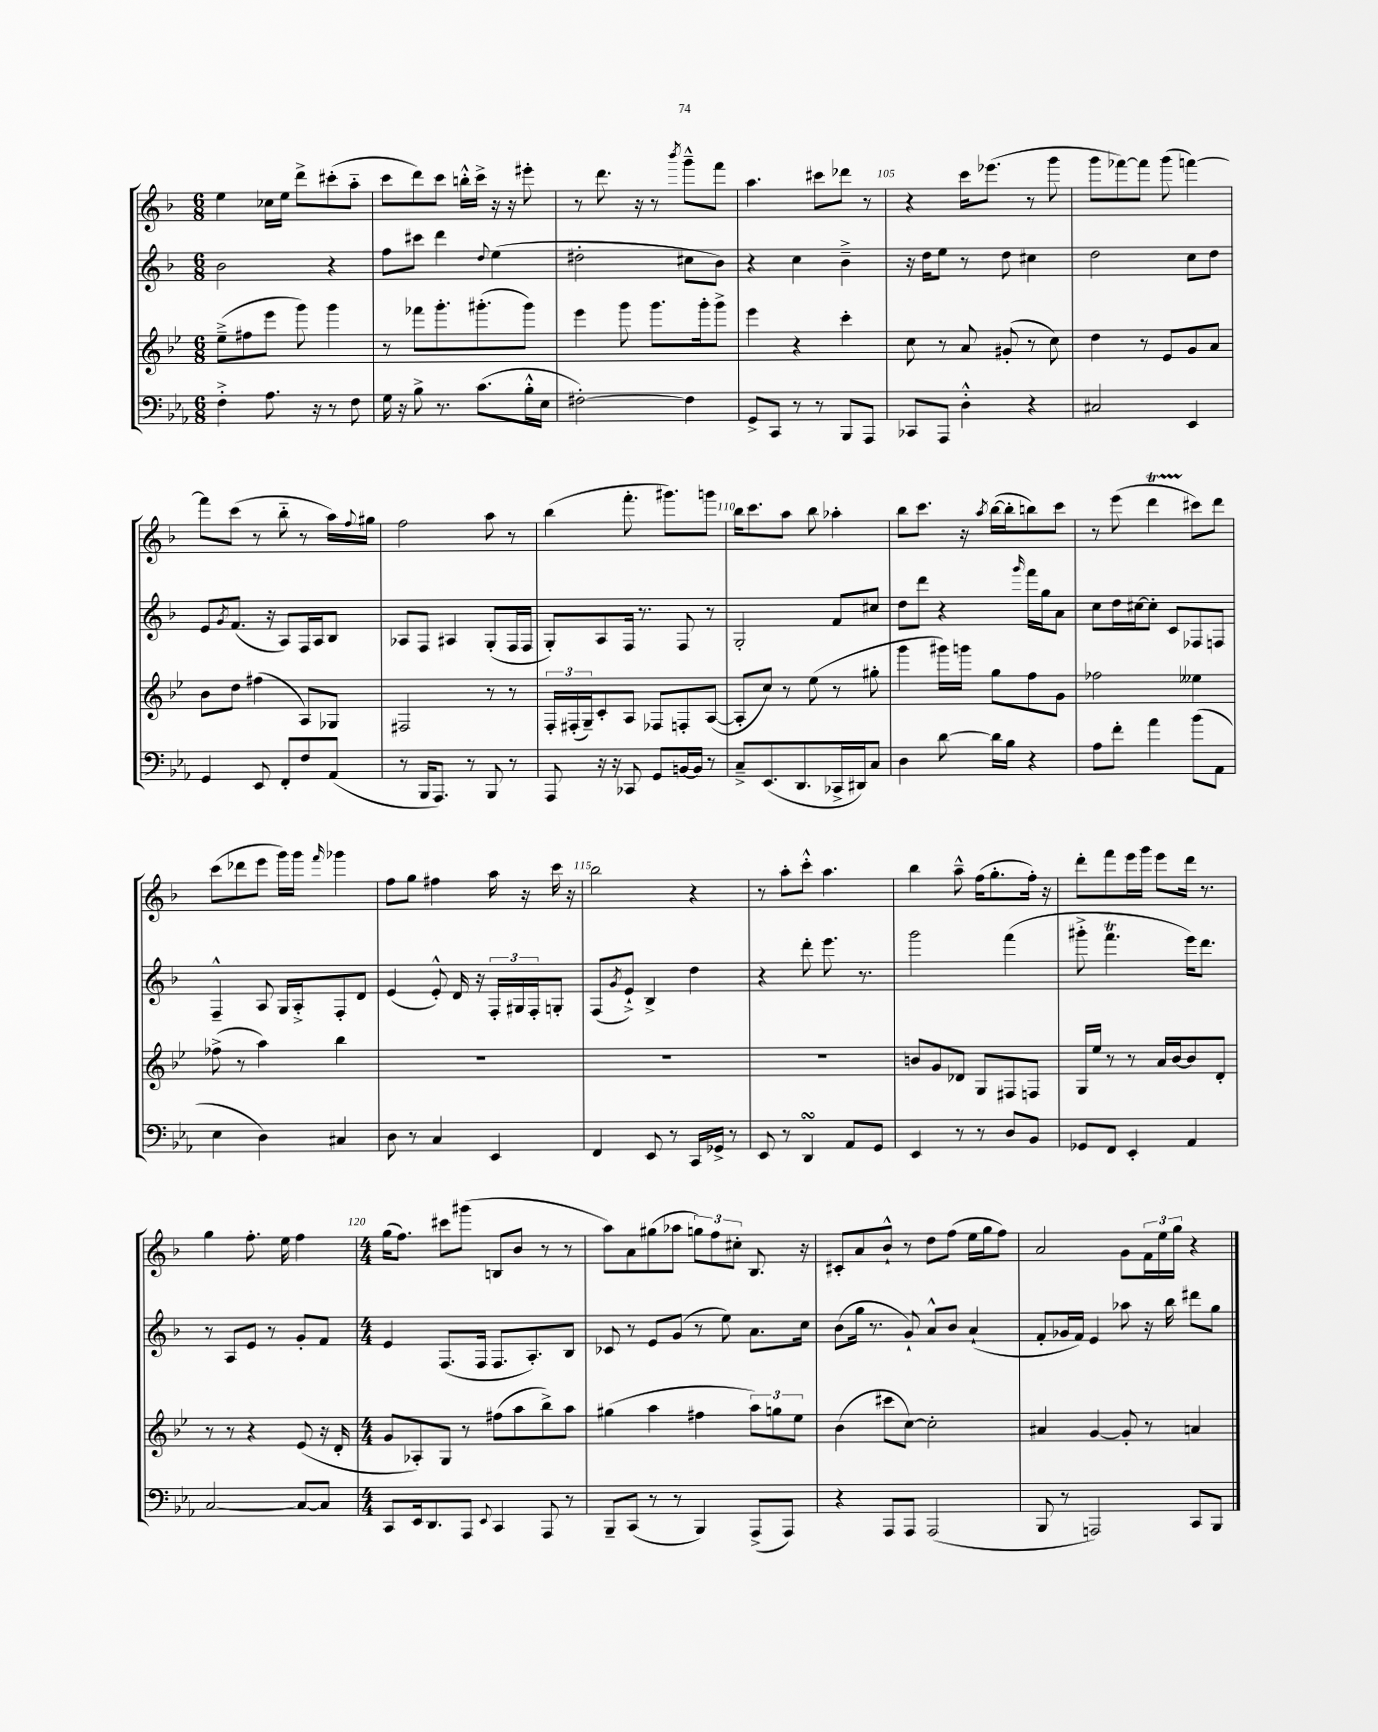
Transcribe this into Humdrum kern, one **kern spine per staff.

**kern	**kern	**kern	**kern
*part4	*part3	*part2	*part1
*staff4	*staff3	*staff2	*staff1
*clefF4	*clefG2	*clefG2	*clefG2
*k[b-e-a-]	*k[b-e-]	*k[b-]	*k[b-]
*M6/8	*M6/8	*M6/8	*M6/8
=101	=101	=101	=101
4F'^\	(8ee-~^\L	2b-\	4ee\
.	8ff#X\	.	.
8.A-\	8eee-\J	.	16cc-X\LL
.	.	.	16ee\JJ
.	8ggg\)	.	8ddd^\L
16r	.	.	.
8r	4ggg\	4r	(8ccc#X'\
8F\	.	.	8aa\J
=102	=102	=102	=102
16G\	8r	8ff\L	8ccc\L
16r	.	.	.
8B-^\	8fff-X\L	8ccc#X\J	8ddd\)
8.r	8.ggg'\	4ddd\	8ccc\J
.	.	.	16bbn'^^\LL
(8.c\L	(8.ggg#X'\	.	16ccc^\JJ
.	.	8qqdd/	.
.	.	(4ee\	16r
.	.	.	16r
16B-'^^\L	8ggg#\J)	.	8eee#X'\
16E-\JJ	.	.	.
=103	=103	=103	=103
[2F#X'\)	4eee-\	2dd#X'\	8r
.	.	.	8.ddd\
.	8ggg\	.	.
.	.	.	16r
.	8.ggg\L	.	8r
.	.	.	8qbbb-/
4F#\]	.	8cc#X\L	8ggg~^^\L
.	16ggg'\k	.	.
.	8ggg^\J	8b-\J)	8fff\J
=104	=104	=104	=104
8GG^/L	4eee-\	4r	4.aa\
8CC/J	.	.	.
8r	4r	4cc\	.
8r	.	.	8ccc#X\L
8BBB-/L	4ccc'\	4b-~^\	8ddd-X\J
8AAA-/J	.	.	8r
=105	=105	=105	=105
8CC-X/L	8cc\	16r	4r
.	.	16dd\KL	.
8AAA-/J	8r	8ee\J	.
4D'^^\	8a/	8r	16ccc\KL
.	.	.	(8.eee-X\J
.	(8g#X'/	8dd\	.
4r	8r	4cc#X\	8r
.	8cc\)	.	8ggg\
=106	=106	=106	=106
2C#X/	4dd\	2dd\	8ggg\L
.	.	.	[8fff-X\)
.	8r	.	8fff-\J]
.	8e-/L	.	(8ggg\
4EE-/	8g/	8cc\L	[4fffn\)
.	8a/J	8dd\J	.
!!LO:LB:g=z
=107	=107	=107	=107
4GG/	8b-\L	8e/L	8fff\L]
.	.	8qg/	.
.	8dd\J	(8.f/J	(8ccc\J
8EE-/	(4ff#X\	.	8r
.	.	16r	.
8FF'/L	.	8A/L)	8bb-\
8F/	8A/L)	16F/L	8r
.	.	16A/J	.
(8AA-/J	8G-X/J	8B-/J	16aa\LL)
.	.	.	8qqff/
.	.	.	16gg#X\JJ
=108	=108	=108	=108
8r	2F#X/	8A-X/L	2ff\
16BBB-/KL	.	8F/J	.
8.AAA-/J)	.	.	.
.	.	4A#X/	.
8r	.	.	.
8BBB-/	8r	(8G'/L	8aa\
8r	8r	16F/L	8r
.	.	16F/JJ	.
=109	=109	=109	=109
8AAA-/	24F'/LL	8G'/L)	(4bb-\
.	(24F#X'/	.	.
.	24G~/J)	.	.
16r	8c'/	8A/	.
16r	.	.	.
8CC-X/	8A/J	16F/Jk	8.fff'\
.	.	8.r	.
8GG/L	8F-X/L	.	.
.	.	.	8.ggg#X\L)
[16BBn/L	8Fn'/	8F/	.
16BB/JJ]	.	.	.
8r	([8A/J	8r	8gggn\J
=110	=110	=110	=110
8C~^/L	8A'/L]	2G'/	16bb-\KL
.	.	.	8.ccc\
(8.EE-/	8cc/J)	.	.
.	8r	.	8aa\J
8.DD/	.	.	.
.	(8ee-\	.	8bb-\
16CC-X^/L	8r	8f/L	4aa-X'\
16DD#X/J)	.	.	.
8C/J	8gg#X'\	8cc#X/J	.
=111	=111	=111	=111
4D\	4ggg\	8dd\L	8bb-\L
.	.	8ddd\J	8.ccc\J
[8d\	16ggg#X\LL)	4r	.
.	16gggn\JJ	.	16r
.	.	.	8qaa/
16d\LL]	8gg\L	.	([16bb-\LL
16B-\JJ	.	.	16bb-'\J]
.	.	16qqggg/	.
4r	8ff\	16fff\LL	8bbn\)
.	.	16gg\J	.
.	8g\J	8a\J	8ccc\J
=112	=112	=112	=112
8A-\L	2ff-X\	8cc\L	8r
8f'\J	.	16dd\L	(8eee\
.	.	[16cc#X\J	.
4a-\	.	8cc#'\J]	4dddT\
.	.	8c/L	.
(8b-\L	4ee--X\	8F-X/	8ccc#X\L)
8AA-\J	.	8Fn/J	8ddd\J
!!LO:LB:g=z
=113	=113	=113	=113
4E-\	(8ff-X^\	4F~^^/	(8ccc\L
.	8r	.	8ddd-X\
4D\)	4aa\)	8A/	8eee\J
.	.	16G/LL	16ggg\LL)
.	.	16A'^/J	16ggg\JJ
.	.	.	16qqfff/
4C#X/	4bb-\	8F'/	4ggg-X\
.	.	8d/J	.
=114	=114	=114	=114
8D\	2.r	(4e/	8ff\L
8r	.	.	8gg\J
4C/	.	8e'^^/)	4ff#X\
.	.	16d/	.
.	.	16r	.
4EE-/	.	24F'/LL	16aa\
.	.	24G#X/	.
.	.	.	16r
.	.	24F'/J	.
.	.	8Gn'/J	16ccc\
.	.	.	16r
=115	=115	=115	=115
4FF/	2.r	(8F/L	2bb-\
.	.	8qg/	.
.	.	8e`^/J)	.
8EE-/	.	4B-^/	.
8r	.	.	.
16CC/LL	.	4dd\	4r
16GG-X^/JJ	.	.	.
8r	.	.	.
=116	=116	=116	=116
8EE-/	2.r	4r	8r
8r	.	.	8aa'\L
4DDsSsS/	.	8ddd'\	8ccc'^^\J
.	.	8.eee\	4.aa\
8AA-/L	.	.	.
.	.	8.r	.
8GG/J	.	.	.
=117	=117	=117	=117
4EE-/	8bn/L	2ggg\	4bb-\
.	8g/	.	.
8r	8d-X/J	.	8aa~^^\
8r	8G/L	.	(16ff\KL
.	.	.	8.gg'\
8D/L	8F#X/	(4fff\	.
8BB-/J	8Fn/J	.	16ff'\Jk)
.	.	.	16r
=118	=118	=118	=118
8GG-X/L	16G/LL	8ggg#X'^\	8ddd'\L
.	16ee-/JJ	.	.
8FF/J	8r	4.fffT\	8fff\
4EE-'/	8r	.	16eee\L
.	.	.	16ggg\JJ
.	16a/LL	.	8eee\L
.	[16b-/J	.	.
4AA-/	8b-/]	16eee\KL)	16ddd\Jk
.	.	8.ddd\J	8.r
.	8d'/J	.	.
!!LO:LB:g=z
=119	=119	=119	=119
[2C/	8r	8r	4gg\
.	8r	8A/L	.
.	4r	8e/J	8.ff'\
.	.	8r	.
.	.	.	16ee\
8C/L_	(8e-/	8g'/L	4ff\
8C/J]	16r	8f/J	.
.	16d'/	.	.
=120	=120	=120	=120
*M4/4	*M4/4	*M4/4	*M4/4
8CC/L	8g/L	4e/	(16gg\KL
.	.	.	8.ff\J)
16EE-/k	8A-X'/)	.	.
8.DD/	.	.	.
.	8G/J	(8.F/L	8ccc#X\L
8AAA-/J	8r	.	(8ggg#X\J
.	.	16F/Jk	.
8qqEE-/	.	.	.
4CC/	(8ff#X\L	8.F/L	8Bn/L
.	8aa\	.	8b-/J
.	.	8.A'/)	.
8AAA-/	8bb-^\)	.	8r
8r	8aa\J	8B-/J	8r
=121	=121	=121	=121
8BBB-~/L	(4gg#X\	8c-X/	8aa\L)
(8CC/J	.	8r	8a\
8r	4aa\	8e/L	(8gg#X\
8r	.	(8g/J	8aa-X\J
4BBB-/)	4ff#X\	8r	12ggn\L)
.	.	.	12ff\
.	.	8ee\)	.
.	.	.	12cc#X'\J
(8AAA-^/L	12aa\L)	8.a\L	8.B-/
.	12ggn\	.	.
8AAA-/J)	.	.	.
.	12ee-\J	.	.
.	.	16cc\Jk	16r
=122	=122	=122	=122
4r	(4b-\	(8b-\L	8c#X'/L
.	.	16gg\Jk	8a/
.	.	8.r	.
8AAA-/L	8ccc#X\L	.	8b-`^^/J
8AAA-/J	[8cc\J)	8g`/)	8r
(2AAA-/	2cc'\]	8a^^/L	8dd\L
.	.	8b-/J	(8ff\J
.	.	(4a`/	16ee\LL
.	.	.	16gg\J
.	.	.	8ff\J)
=123	=123	=123	=123
8BBB-/	4a#X/	8f'/L	2a/
8r	.	16g-X/L	.
.	.	16f/JJ)	.
2AAAn/)	[4g/	4e/	.
.	8g'/]	8aa-X\	8g\L
.	8r	16r	24f\L
.	.	.	24ee\
.	.	16bb-\	.
.	.	.	24gg\JJ
8CC/L	4an/	8ddd#X\L	4r
8BBB-/J	.	8gg\J	.
==	==	==	==
*-	*-	*-	*-
